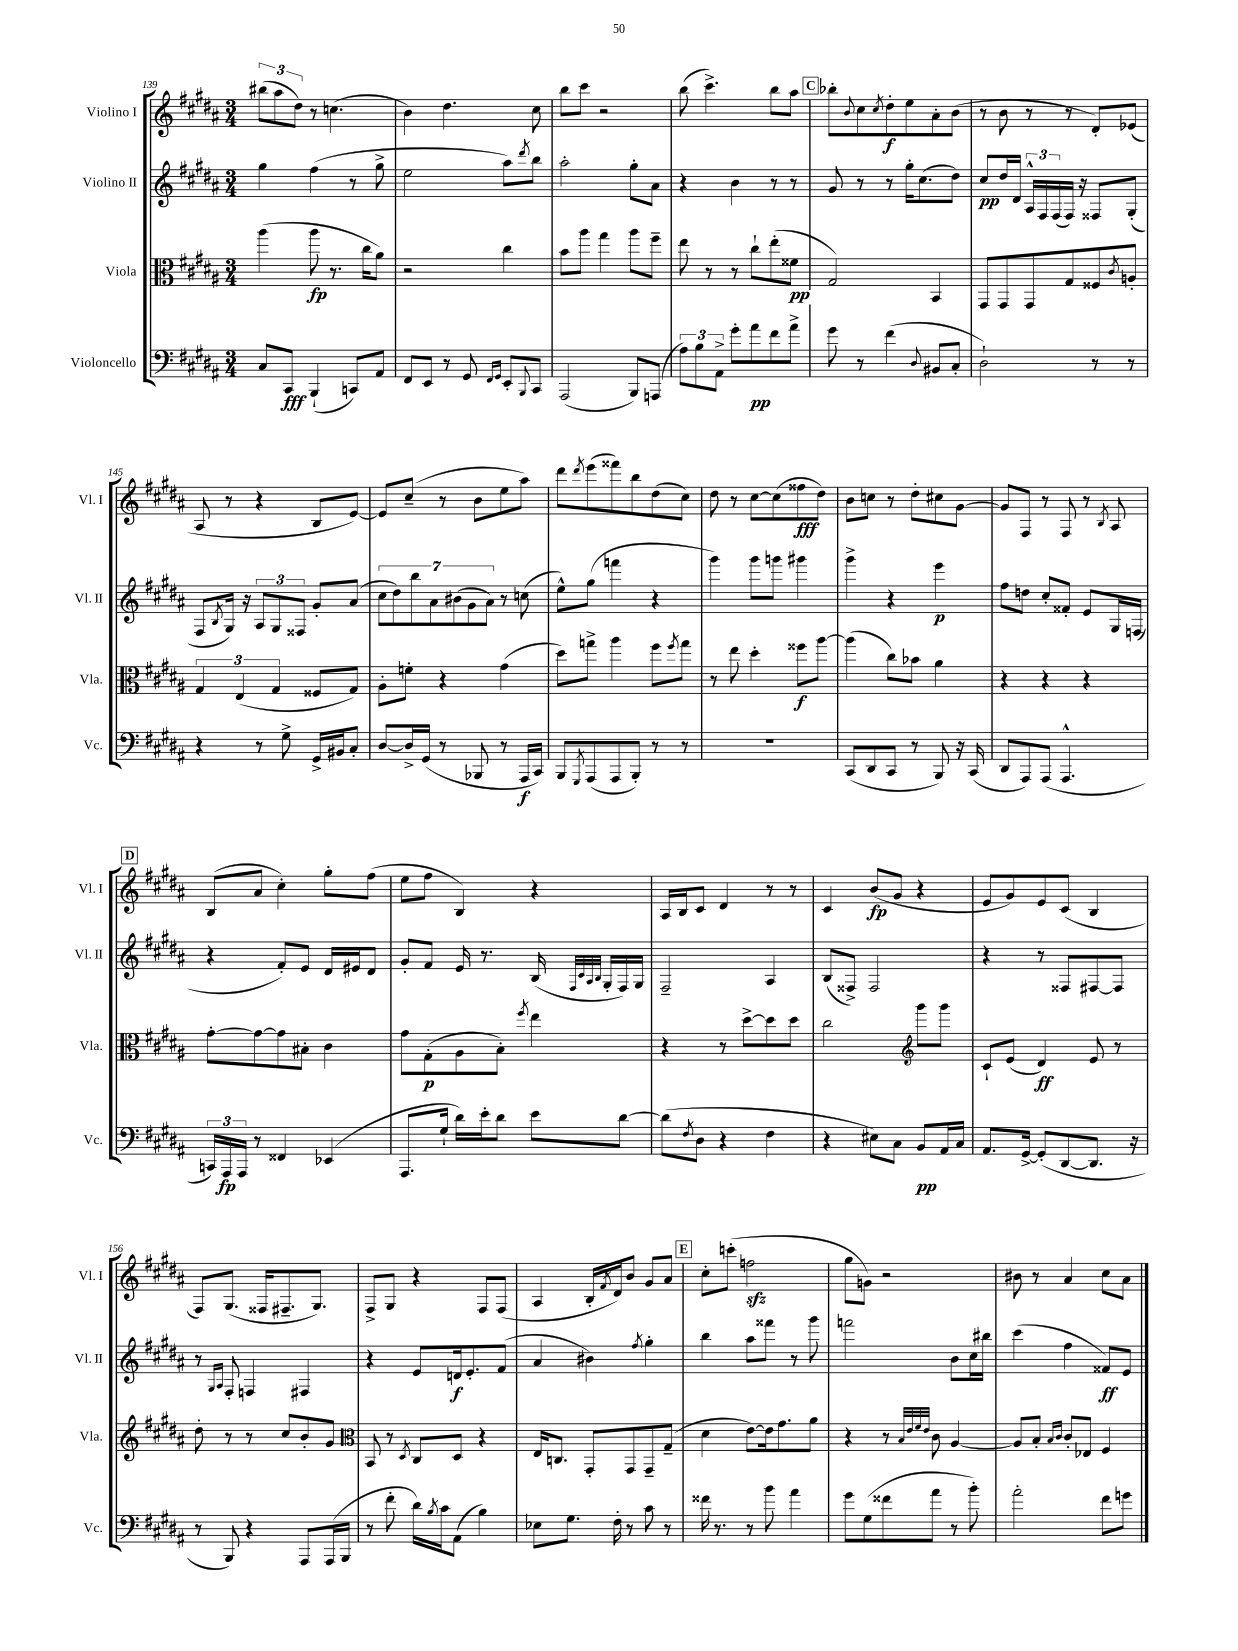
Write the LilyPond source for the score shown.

<<
\new StaffGroup <<
\new Staff = "s0" \with { instrumentName = "Violino I" shortInstrumentName = "Vl. I" } {
    \clef treble \key b \major \numericTimeSignature \time 3/4
    \tuplet 3/2 { bis''8( ais''8 dis''8) } r8 c''4.( |
    b'4) dis''4. cis''8 |
    b''8 cis'''8 r2 |
    b''8( cis'''4.->) b''8 ais''8 |
    \mark \markup { \box "C" } bes''8-. \appoggiatura { b'8 } cis''8 \acciaccatura { cis''8 } dis''8-.\f e''8 ais'8-. b'8( |
    r8 b'8 r8 r8 dis'8-.) ees'8( |
    ais8 r8 r4 b8 e'8~) |
    e'8 cis''8--( r8 b'8 e''8 ais''8) |
    dis'''8 \acciaccatura { dis'''8 } e'''8( fisis'''8) b''8 dis''8( cis''8) |
    dis''8 r8 cis''8~ cis''8( fisis''8\fff dis''8) |
    b'8 c''8 r8 dis''8-. cis''8 gis'8~ |
    gis'8 fis8 r8 fis8 r8 \acciaccatura { b8 } ais8 |
    \mark \markup { \box "D" } b8( ais'8 cis''4-.) gis''8-. fis''8( |
    e''8 fis''8 b4) r4 |
    ais16 b16 cis'8 dis'4 r8 r8 |
    cis'4 b'8\fp( gis'8 r4 |
    e'8 gis'8) e'8 cis'8( b4 |
    fis8) gis8.( fisis16 fis8.-- gis8.) |
    fis8-> gis8 r4 fis8 fis8( |
    ais4 b16-. \acciaccatura { fis'8 } dis'16) b'8 gis'8 ais'8 |
    \mark \markup { \box "E" } cis''8-. c'''8-.( f''2\sfz |
    gis''8 g'8) r2 |
    bis'8 r8 ais'4 cis''8 ais'8 \bar "|." |
}
\new Staff = "s1" \with { instrumentName = "Violino II" shortInstrumentName = "Vl. II" } {
    \clef treble \key b \major \numericTimeSignature \time 3/4
    gis''4 fis''4( r8 gis''8-> |
    e''2 ais''8) \acciaccatura { dis'''8 } b''8 |
    ais''2-. gis''8-. ais'8 |
    r4 b'4 r8 r8 |
    \mark \markup { \box "C" } gis'8 r8 r8 gis''16-. cis''8.( dis''8) |
    cis''8\pp dis''16 dis'16 \tuplet 3/2 { ais16-^ fis16 fis16( } fis16) r16 fisis8 gis8-.( |
    fis8 \acciaccatura { b8 } gis16) r16 \tuplet 3/2 { ais8 gis8 fisis8 } gis'8-. ais'8( |
    \tuplet 7/4 { cis''8 dis''8) b''8 ais'8 bis'8( gis'8 ais'8) } r8 c''8( |
    e''8-^) gis''8( f'''4 r4 |
    gis'''4) gis'''8 g'''8 gis'''4 |
    gis'''4-> r4 e'''4\p |
    fis''8 d''8 cis''8-. fisis'8-. e'8 gis16 f16( |
    \mark \markup { \box "D" } r4 fis'8-.) e'8 dis'16 eis'16 dis'8 |
    gis'8-. fis'8 e'16 r8. b16( \grace { fis32 cis'32 ais32 b32 } gis16-. fis16) gis16 |
    fis2-- ais4 |
    b8( fisis8->) fisis2 |
    r4 r8 fisis8 fis8~ fis8 |
    r8 \grace { gis16 ais16 } fis8-. f4 fis4 |
    r4 e'8 d'16\f e'8.-. fis'8( |
    ais'4 bis'4) \acciaccatura { fis''8 } gis''4-. |
    \mark \markup { \box "E" } b''4 ais''8 fisis'''8 r8 gis'''8 |
    f'''2 b'8 cis''16 bis''16 |
    cis'''4( fis''4 fisis'8\ff) e'8 \bar "|." |
}
\new Staff = "s2" \with { instrumentName = "Viola" shortInstrumentName = "Vla." } {
    \clef alto \key b \major \numericTimeSignature \time 3/4
    ais''4( ais''8\fp r8. cis''16 ais'8) |
    r2 cis''4 |
    b'8 ais''8 gis''4 ais''8 fis''8-- |
    e''8 r8 r8 cis''8-! e''8-.( fisis'8\pp |
    \mark \markup { \box "C" } gis2) b,4 |
    gis,8 gis,8 gis,8 gis8 fisis8 \acciaccatura { cis'8 } a8-. |
    \tuplet 3/2 { gis4 e4( gis4 } fisis8 gis8) |
    ais8-. f'8-. r4 gis'4( |
    dis''8) g''8-> ais''4 fis''8 \acciaccatura { fis''8 } g''8 |
    r8 e''8 dis''4-. fisis''8\f ais''8~ |
    ais''4( cis''8) bes'8 ais'4 |
    r4 r4 r4 |
    \mark \markup { \box "D" } gis'8~-. gis'8~ gis'8 bis8-. cis'4 |
    gis'8 gis8-.\p( ais8 b8-.) \acciaccatura { fis''8 } e''4 |
    r4 r8 dis''8~-> dis''8 dis''8 |
    cis''2 \clef treble gis'''8 gis'''8 |
    cis'8-! e'8( dis'4\ff) e'8 r8 |
    dis''8-. r8 r8 cis''8 b'8-. gis'8 |
    \clef alto b,8 r8 \acciaccatura { dis8 } cis8 dis8 r4 |
    e16 c8. gis,8-. gis,8 gis,8-- gis8--( |
    \mark \markup { \box "E" } dis'4 e'8~) e'16 gis'8. ais'8 |
    r4 r8 \grace { b32 e'32 fis'32 e'32 } cis'8 ais4~ |
    ais8 b8-. \grace { b16 cis'16 } cis'8-. ees8 fis4 \bar "|." |
}
\new Staff = "s3" \with { instrumentName = "Violoncello" shortInstrumentName = "Vc." } {
    \clef bass \key b \major \numericTimeSignature \time 3/4
    cis8 cis,8\fff b,,4-!( c,8) ais,8 |
    fis,8 e,8 r8 gis,8 \grace { fis,16 gis,16 } e,8-. \appoggiatura { b,,8 } cis,8 |
    ais,,2( b,,8) a,,8( |
    \tuplet 3/2 { ais8) b8 ais,8-> } gis'8-. ais'8\pp fis'8 ais'8-> |
    \mark \markup { \box "C" } gis'8 r8 fis'4( \appoggiatura { dis8 } bis,8 cis8-. |
    dis2-!) r8 r8 |
    r4 r8 gis8-> gis,16-> bis,16 cis8-. |
    dis8~ dis16-> gis,16( r8 bes,,8 r8 ais,,16\f cis,16) |
    b,,8 \acciaccatura { gis,,8 } ais,,8( ais,,8 b,,8-.) r8 r8 |
    R2. |
    cis,8( dis,8 cis,8 r8 b,,8) r16 cis,16( |
    dis,8 ais,,8) ais,,8( ais,,4.-^ |
    \mark \markup { \box "D" } \tuplet 3/2 { c,16) ais,,16\fp ais,,16 } r8 fisis,4 ees,4( |
    ais,,8. gis16-! dis'16) e'16-. dis'8 e'8 dis'8~ |
    dis'8( \acciaccatura { fis8 } dis8 r4 fis4 |
    r4 eis8) cis8 b,8\pp ais,16 cis16 |
    ais,8. gis,16~-> gis,8-.( dis,8~ dis,8. r16 |
    r8 b,,8) r4 ais,,8 ais,,16( b,,16 |
    r8 fis'8-. dis'16) \acciaccatura { b8 } cis'16 ais,8( b4) |
    ees8 gis8. fis16-. r8 cis'8 r8 |
    \mark \markup { \box "E" } fisis'16 r8. r8 b'8 ais'4 |
    gis'8 gis8( fisis'8 ais'8 r8 b'8-.) |
    ais'2-. fis'8 g'8 \bar "|." |
}
>>
>>
\layout { \context { \Score currentBarNumber = #139 } }
